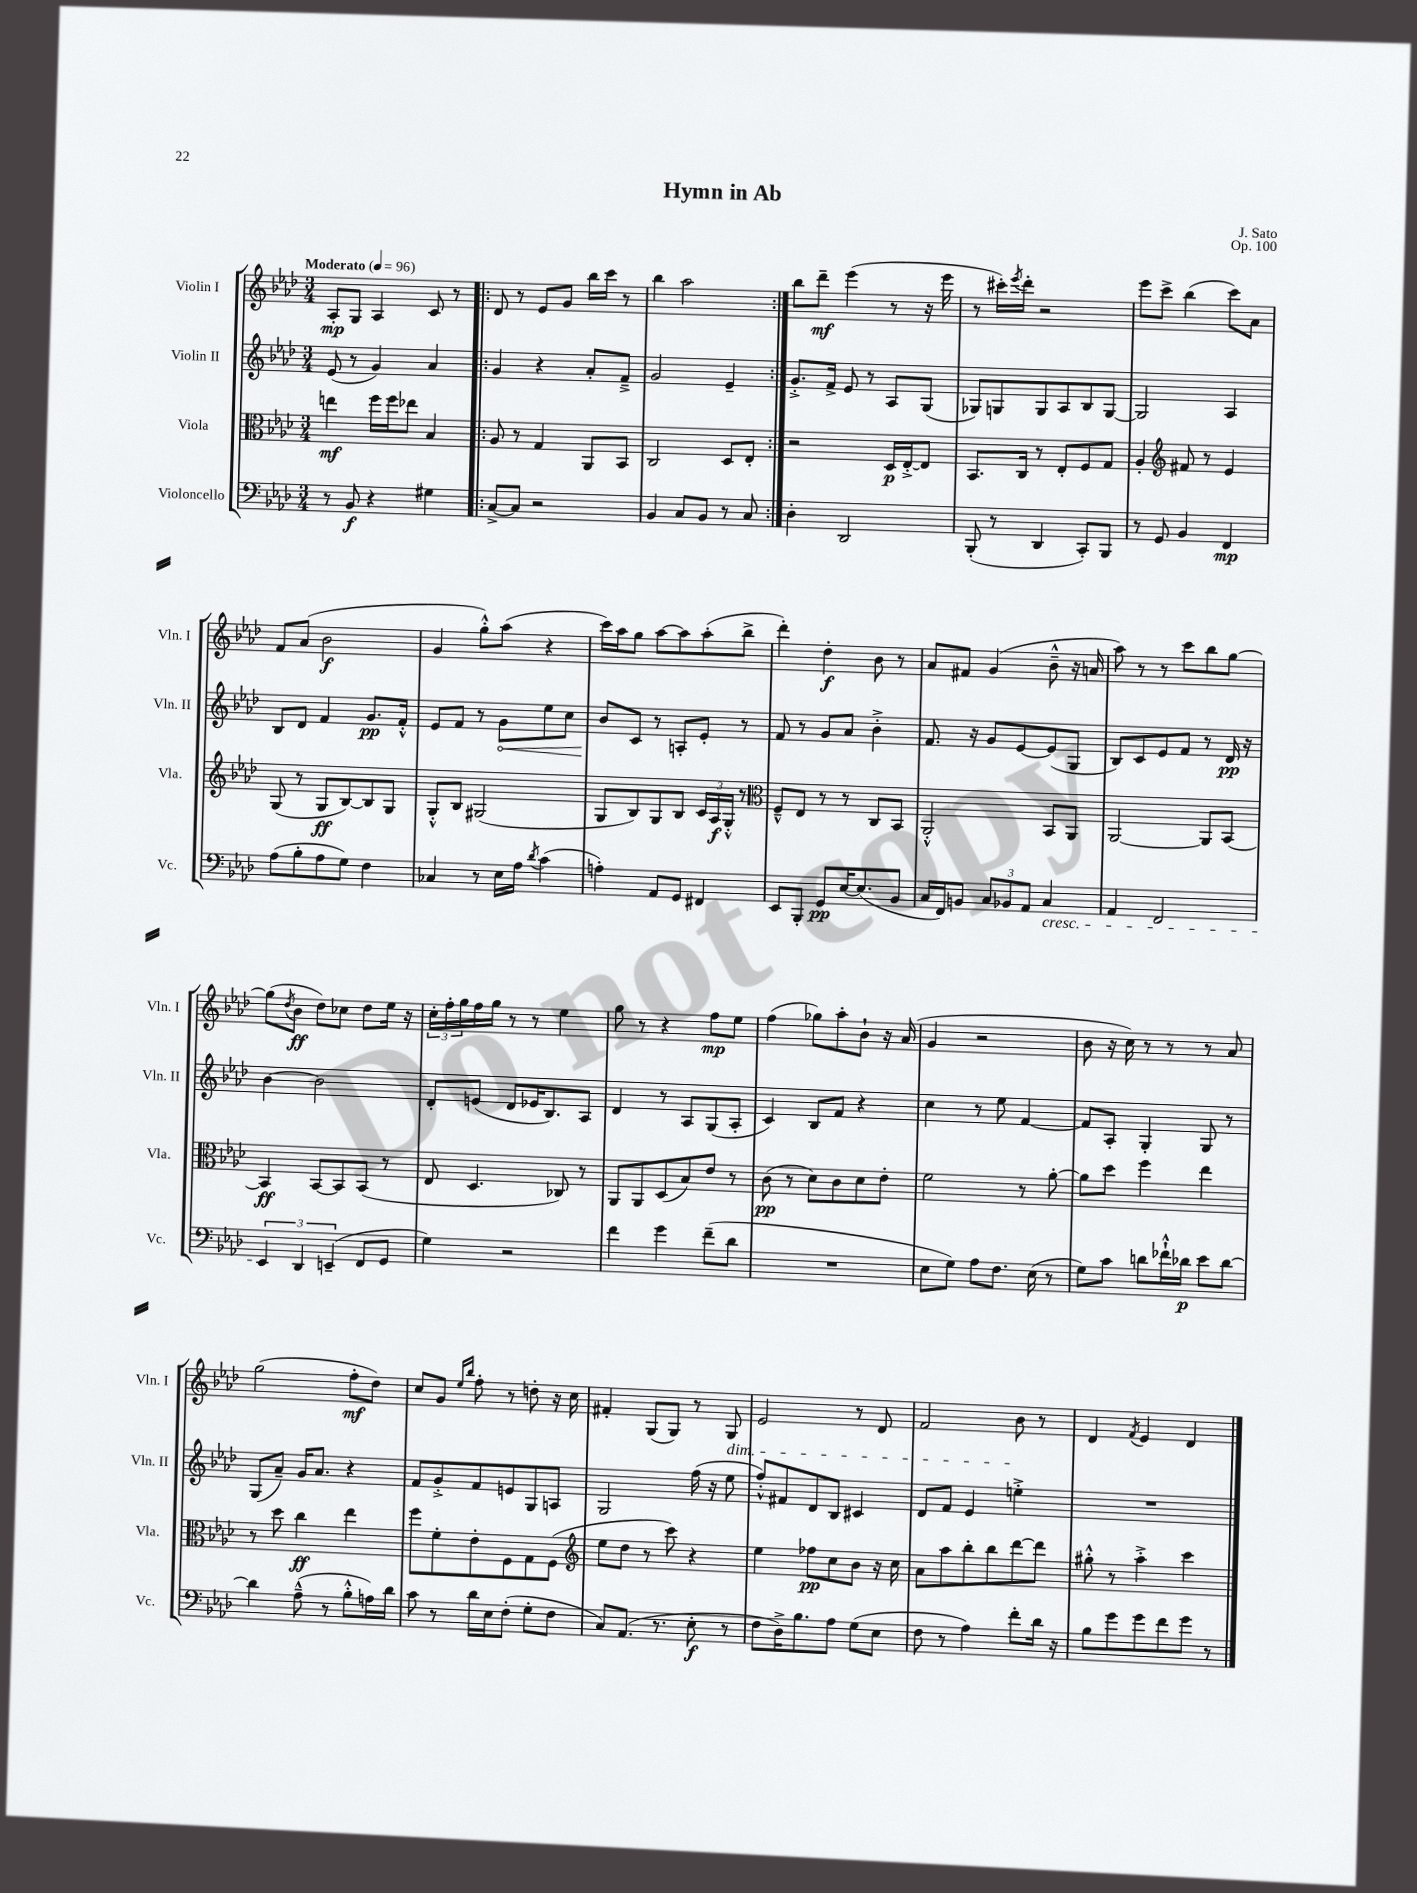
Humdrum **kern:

**kern	**kern	**kern	**kern
*staff4	*staff3	*staff2	*staff1
*clefF4	*clefC3	*clefG2	*clefG2
*k[b-e-a-d-]	*k[b-e-a-d-]	*k[b-e-a-d-]	*k[b-e-a-d-]
*M3/4	*M3/4	*M3/4	*M3/4
*MM96	*MM96	*MM96	*MM96
8r	4ee	(8e-	8A-'
8BB-	.	8r	8G
4r	16ff	4g)	4A-
.	16ff	.	.
.	8ee-	.	.
4G#	4B-	4a-	8c
.	.	.	8r
=!|:	=!|:	=!|:	=!|:
[8C^	8A-	4g	8d-
8C]	8r	.	8r
2r	4G	4r	8e-
.	.	.	8g
.	8AA-	8a-'	16bb-
.	.	.	16ccc
.	8BB-	8f~^	8r
=	=	=	=
4BB-	2C	2g	4bb-
8C	.	.	2aa-
8BB-	.	.	.
8r	8D-	4e-~	.
8C	8E-'	.	.
=:|!	=:|!	=:|!	=:|!
4D-'	2r	8.g'^	8bb-
.	.	.	8ddd-~
.	.	16f^	.
2DD-	.	8e-	(4eee-
.	.	8r	.
.	16D-	8A-	8r
.	[16E-'^	.	.
.	8E-]	(8G	16r
.	.	.	16eee-
=	=	=	=
(8BBB-'	8.BB-	8G-)	8r
8r	.	8G	16ccc#')
.	.	.	8qeee-
.	16C	.	16ddd-'
4DD-	8r	8G	2r
.	8E-'	8A-	.
8CC')	8F	8B-	.
8BBB-	8G	[8G	.
=	=	=	=
8r	4A-'	2G]	8eee-
8GG	.	.	8ccc^
*	*clefG2	*	*
4BB-	8f#	.	(4bb-
.	8r	.	.
4FF	4e-	4A-	8ccc)
.	.	.	8a-
=	=	=	=
(8A-	(8G	8B-	8f
8B-'	8r	8d-	(8a-
8A-	8G	4f	2b-
8G)	[8B-)	.	.
4F	8B-]	8.g	.
.	8G	.	.
.	.	16f'^^	.
=	=	=	=
4C-	8G'^^	8e-	4g
.	8B-	8f	.
8r	(2G#	8r	8gg'^^)
16E-	.	8g	(8aa-
16A-	.	.	.
8qd-	.	.	.
(4c	.	8ee-	4r
.	.	8cc	.
=	=	=	=
4A')	8G	8b-	16ccc)
.	.	.	16aa-
.	8B-)	8c	8gg
8AA-	8G	8r	[8aa-
8GG	8B-	8A'	8aa-]
4FF#	24c	8e-'	(8aa-'
.	24A-	.	.
.	24G'^^	.	.
.	8r	8r	8bb-^
=	=	=	=
*	*clefC3	*	*
8EE-	8F~^^	8f	4ddd-')
8BBB-'	8E-	8r	.
8GG	8r	8g	4dd-'
[16E-	8r	8a-	.
(8.E-]	.	.	.
.	8C	4b-'^	8b-
8BB-	8BB-	.	8r
=	=	=	=
16C	2AA-'^^	8.f	8a-
16FF)	.	.	.
8BB	.	.	8f#
.	.	16r	.
12C	.	8g	(4g
12BB-	.	.	.
.	.	[8e-	.
12AA-	.	.	.
4C	8BB-	(8e-]	8b-~^^
.	8AA-	8G	16r
.	.	.	16a
=	=	=	=
4AA-	[2AA-	8B-)	8aa-)
.	.	8c	8r
2FF	.	8e-	8r
.	.	8f	8ccc
.	8AA-]	8r	8bb-
.	[8BB-	16d-	[8gg
.	.	16r	.
=	=	=	=
6EE-	4BB-]	[4b-	(8gg]
.	.	.	8qdd-
.	.	.	8b-
6DD-	.	.	.
.	[8BB-	2b-]	8dd-)
(6EE~	.	.	.
.	8BB-]	.	8cc-
8FF	(8BB-	.	8dd-
8GG	8r	.	16ee-
.	.	.	16r
=	=	=	=
4G)	8E-	8d-'	24cc'
.	.	.	24ff'
.	.	.	24gg
.	4.D-	(8e	16ff
.	.	.	16gg
2r	.	8d-	8r
.	.	16e-	8r
.	.	8.B-)	.
.	8C-)	.	4ee-
.	8r	8A-	.
=	=	=	=
4f	8AA-	4d-	8gg
.	8AA-	.	8r
4g	(8D-	8r	4r
.	8B-)	8A-	.
(8f~	8e-	(8G	8ff
8d-	8r	8A-'	8ee-
=	=	=	=
2.r	(8c	4c)	(4ff
.	8r	.	.
.	8d-)	8B-	8gg-)
.	8c	8f	8aa-'
.	8d-	4r	8b-`
.	8e-'	.	16r
.	.	.	(16a-
=	=	=	=
8E-	2f	4cc	4g
8G)	.	.	.
8A-	.	8r	2r
8.F	.	8ee-	.
.	8r	[4f	.
(16E-	.	.	.
8r	[8a-'	.	.
=	=	=	=
8G)	8a-]	8f]	8b-
8c	8dd-	8A-'	16r
.	.	.	16cc)
8d	4ff	4G'	8r
16f-`^^	.	.	8r
16d-	.	.	.
8e-	4ee-	8G	8r
[8d-	.	8r	8a-
=	=	=	=
4d-]	8r	(8G	(2gg
.	8dd-	8a-~)	.
(8A-~^^	4cc	16g	.
.	.	8.a-	.
8r	.	.	.
8B-'^^	4ee-	4r	8ff'
16A)	.	.	8dd-)
16d-	.	.	.
=	=	=	=
8c	8ff	8f	8cc
8r	8f'	8g'^	8g
.	.	.	16qqee-
.	.	.	16qqbb-
16d-	8e-'	8f	8ff'
16E-	.	.	.
(8F'	8F	8e	8r
8G'	8G	8G	8dd'
8F	(8F	8A	16r
.	.	.	16cc
=	=	=	=
*	*clefG2	*	*
8C)	8ee-	2G	4f#'
(8.AA-	8dd-	.	.
.	8r	.	(8G
8.r	.	.	.
.	8ccc)	.	8G)
8E-'	4r	(16ff	8r
.	.	16r	.
8r	.	8ee-	8G
=	=	=	=
8F	4ee-	8ff'^^)	2e-
16D-^)	.	8f#	.
8.B-	.	.	.
.	8ff-	8d-	.
8A-	8cc	8B-	.
(8G	8b-	4c#	8r
8E-	16r	.	8d-
.	16cc	.	.
=	=	=	=
8F	8a-	8d-	2f
8r	8aa-	8f	.
4A-)	8bb-'	4e-	.
.	8bb-	.	.
8f'	[8ddd-	4ee'^	8b-
16d-	8ddd-]	.	8r
16r	.	.	.
=	=	=	=
8B-	8gg#'^^	2.r	4d-
8g	8r	.	.
.	.	.	8qf
8g	4aa-'^	.	4e-
8f	.	.	.
8g	4ccc	.	4d-
8r	.	.	.
==	==	==	==
*-	*-	*-	*-
